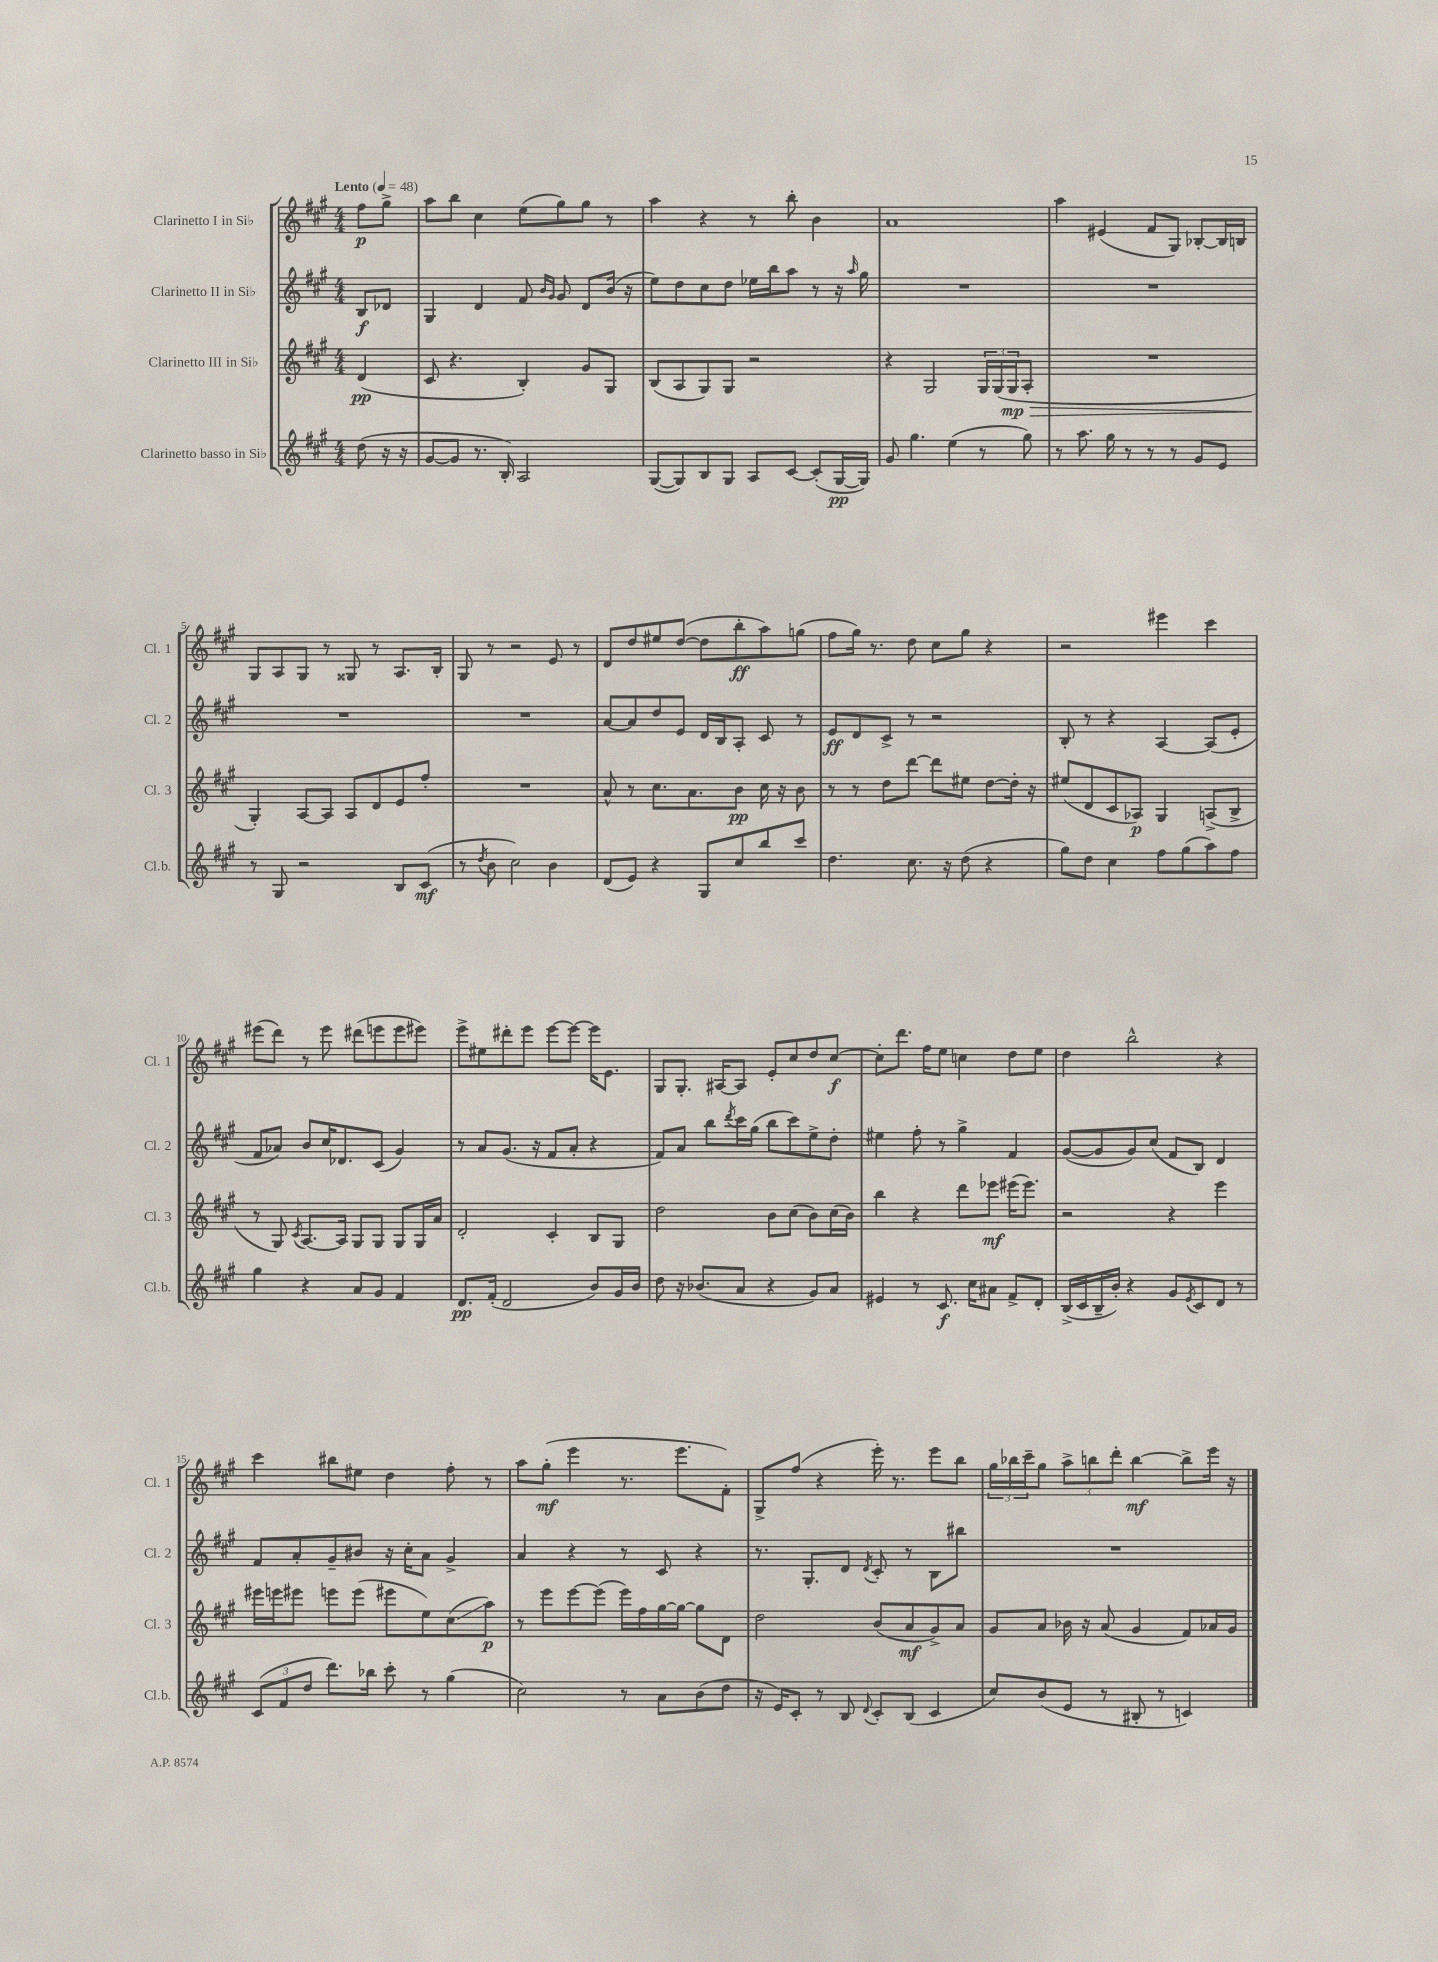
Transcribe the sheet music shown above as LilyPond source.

<<
\new StaffGroup <<
\new Staff = "s0" \with { instrumentName = "Clarinetto I in Sib" shortInstrumentName = "Cl. 1" } {
    \clef treble \key a \major \numericTimeSignature \time 4/4 \partial 4 \tempo "Lento" 4 = 48
    fis''8\p gis''8-> |
    a''8 b''8 cis''4 e''8( gis''8) gis''8 r8 |
    a''4 r4 r8 b''8-. b'4 |
    a'1 |
    a''4 eis'4( fis'8 gis8) bes8~-. bes16 b16 |
    gis8 a8 gis8 r8 gisis8 r8 a8. b16-. |
    gis8 r8 r2 e'8 r8 |
    d'8 d''8 eis''8 d''8~( d''8 b''8-.\ff a''8) g''8( |
    fis''8 gis''16) r8. d''8 cis''8 gis''8 r4 |
    r2 eis'''4 cis'''4 |
    eis'''8( d'''8) r8 eis'''8 dis'''8( e'''8 e'''8 eis'''8) |
    e'''8-> eis''8 dis'''8-. e'''8 e'''8~ e'''8~ e'''16 e'8. |
    gis8 gis8.-. ais16~ ais8 e'8-. cis''8 d''8 cis''8~\f |
    cis''8-. d'''8. fis''16 e''8 c''4 d''8 e''8 |
    d''4 b''2-^ r4 |
    cis'''4 bis''8 eis''8 d''4 fis''8-. r8 |
    a''8 gis''8-.\mf( e'''4 r8. e'''8. fis'8-.) |
    gis8-> fis''8( r4 e'''16-.) r8. e'''8 b''8 |
    \tuplet 3/2 { gis''16 bes''16 cis'''16-- } gis''8 \tuplet 3/2 { a''8-> b''8 d'''8-. } b''4~\mf b''8-> e'''16 r16 \bar "|." |
}
\new Staff = "s1" \with { instrumentName = "Clarinetto II in Sib" shortInstrumentName = "Cl. 2" } {
    \clef treble \key a \major \numericTimeSignature \time 4/4 \partial 4
    b8\f des'8 |
    gis4 d'4 fis'8 \grace { b'16 gis'16 } gis'8 d'8 b'16( r16 |
    e''8) d''8 cis''8 d''8 ees''16 b''16 a''8 r8 r16 \grace { a''16 } gis''16 |
    R1 |
    R1 |
    R1 |
    R1 |
    a'8~ a'8 d''8 e'8 d'16 b16 a8-. cis'8 r8 |
    e'8\ff d'8 cis'8-> r8 r2 |
    b8-. r8 r4 a4~ a8( e'8-. |
    fis'8 aes'8) b'8 cis''16 des'8. cis'8( gis'4) |
    r8 a'8 gis'8.( r16 fis'8 a'8-. r4 |
    fis'8) a'8 b''8 \acciaccatura { d'''8 } cis'''16 gis''16( b''8 cis'''8) e''8-> d''8-. |
    eis''4 fis''8-. r8 gis''4-> fis'4 |
    gis'8~( gis'8 gis'8) cis''8( fis'8 b8) d'4 |
    fis'8 a'8-. gis'8-- bis'8 r16 cis''16-. a'8 gis'4-> |
    a'4 r4 r8 cis'8 r4 |
    r8. gis8.-. d'8 \acciaccatura { d'8 } cis'8-. r8 b8 bis''8 |
    R1 \bar "|." |
}
\new Staff = "s2" \with { instrumentName = "Clarinetto III in Sib" shortInstrumentName = "Cl. 3" } {
    \clef treble \key a \major \numericTimeSignature \time 4/4 \partial 4
    d'4\pp( |
    cis'8 r4. b4-.) gis'8 gis8 |
    b8( a8 gis8) gis8 r2 |
    r4 gis2 \tuplet 3/2 { gis16 gis16( gis16\mp\> } a8-. |
    R1 |
    gis4-.\!) a8~ a8 a8 d'8 e'8 fis''8-. |
    R1 |
    a'8-^ r8 cis''8. a'8. b'8\pp cis''16 r16 b'8 |
    r8 r8 d''8 d'''8~ d'''8 eis''8 d''8~ d''16-. r16 |
    eis''8( d'8 cis'8 aes8\p) gis4 a8->( b8-> |
    r8 gis8) \acciaccatura { cis'8 } a8.~ a16 gis8 gis8 gis8 gis16 a'16 |
    d'2-. cis'4-. b8 gis8 |
    d''2 b'8 cis''8( b'8) cis''16( b'16) |
    b''4 r4 d'''8 ees'''8\mf eis'''16( eis'''8.) |
    r2 r4 e'''4 |
    eis'''16 e'''16 eis'''8 e'''8 e'''8( eis'''8 e''8) cis''8\glissando( a''8\p) |
    r8 e'''8 e'''8~ e'''8( e'''16) fis''16 gis''16~ gis''16~ gis''8 d'8 |
    d''2 b'8( a'8\mf gis'8->) a'8 |
    gis'8 a'8 bes'16 r16 a'8( gis'4 fis'8) aes'16 gis'16 \bar "|." |
}
\new Staff = "s3" \with { instrumentName = "Clarinetto basso in Sib" shortInstrumentName = "Cl.b." } {
    \clef treble \key a \major \numericTimeSignature \time 4/4 \partial 4
    d''8( r16 r16 |
    gis'8~ gis'8 r8. b16-.) a2 |
    gis8~( gis8) b8 gis8 a8 cis'8~ cis'8-.( gis16~\pp gis16) |
    gis'8 gis''4. e''4( r8 gis''8) |
    r8 a''8. gis''16 r8 r8 r8 gis'8 e'8 |
    r8 gis8 r2 b8 cis'8\mf( |
    r8 \acciaccatura { d''8 } b'8 cis''2) b'4 |
    d'8( e'8) r4 gis8 cis''8 b''8 cis'''8 |
    d''4. cis''8. r16 d''8( r4 |
    gis''8) d''8 cis''4 fis''8 gis''8( a''8) fis''8 |
    gis''4 r4 a'8 gis'8 fis'4 |
    d'8.\pp fis'16-.( d'2 b'8) gis'16 b'16 |
    d''8 r16 bes'8.( a'8 r4 gis'8) a'8 |
    eis'4 r8 cis'8.\f cis''16 ais'8 fis'8-> d'8-. |
    b16->( cis'16 b16-- b'16-.) r4 gis'8 \acciaccatura { e'8 } cis'8 d'8 r8 |
    \tuplet 3/2 { cis'8( fis'8 d''8 } d'''8.) bes''16 cis'''8-. r8 gis''4( |
    cis''2) r8 a'8 b'8( d''8 |
    r16 e'16) cis'8-. r8 b8 \appoggiatura { d'8 } cis'8-. b8( cis'4 |
    cis''8) b'8( e'8 r8 bis8-. r8 c'4) \bar "|." |
}
>>
>>
